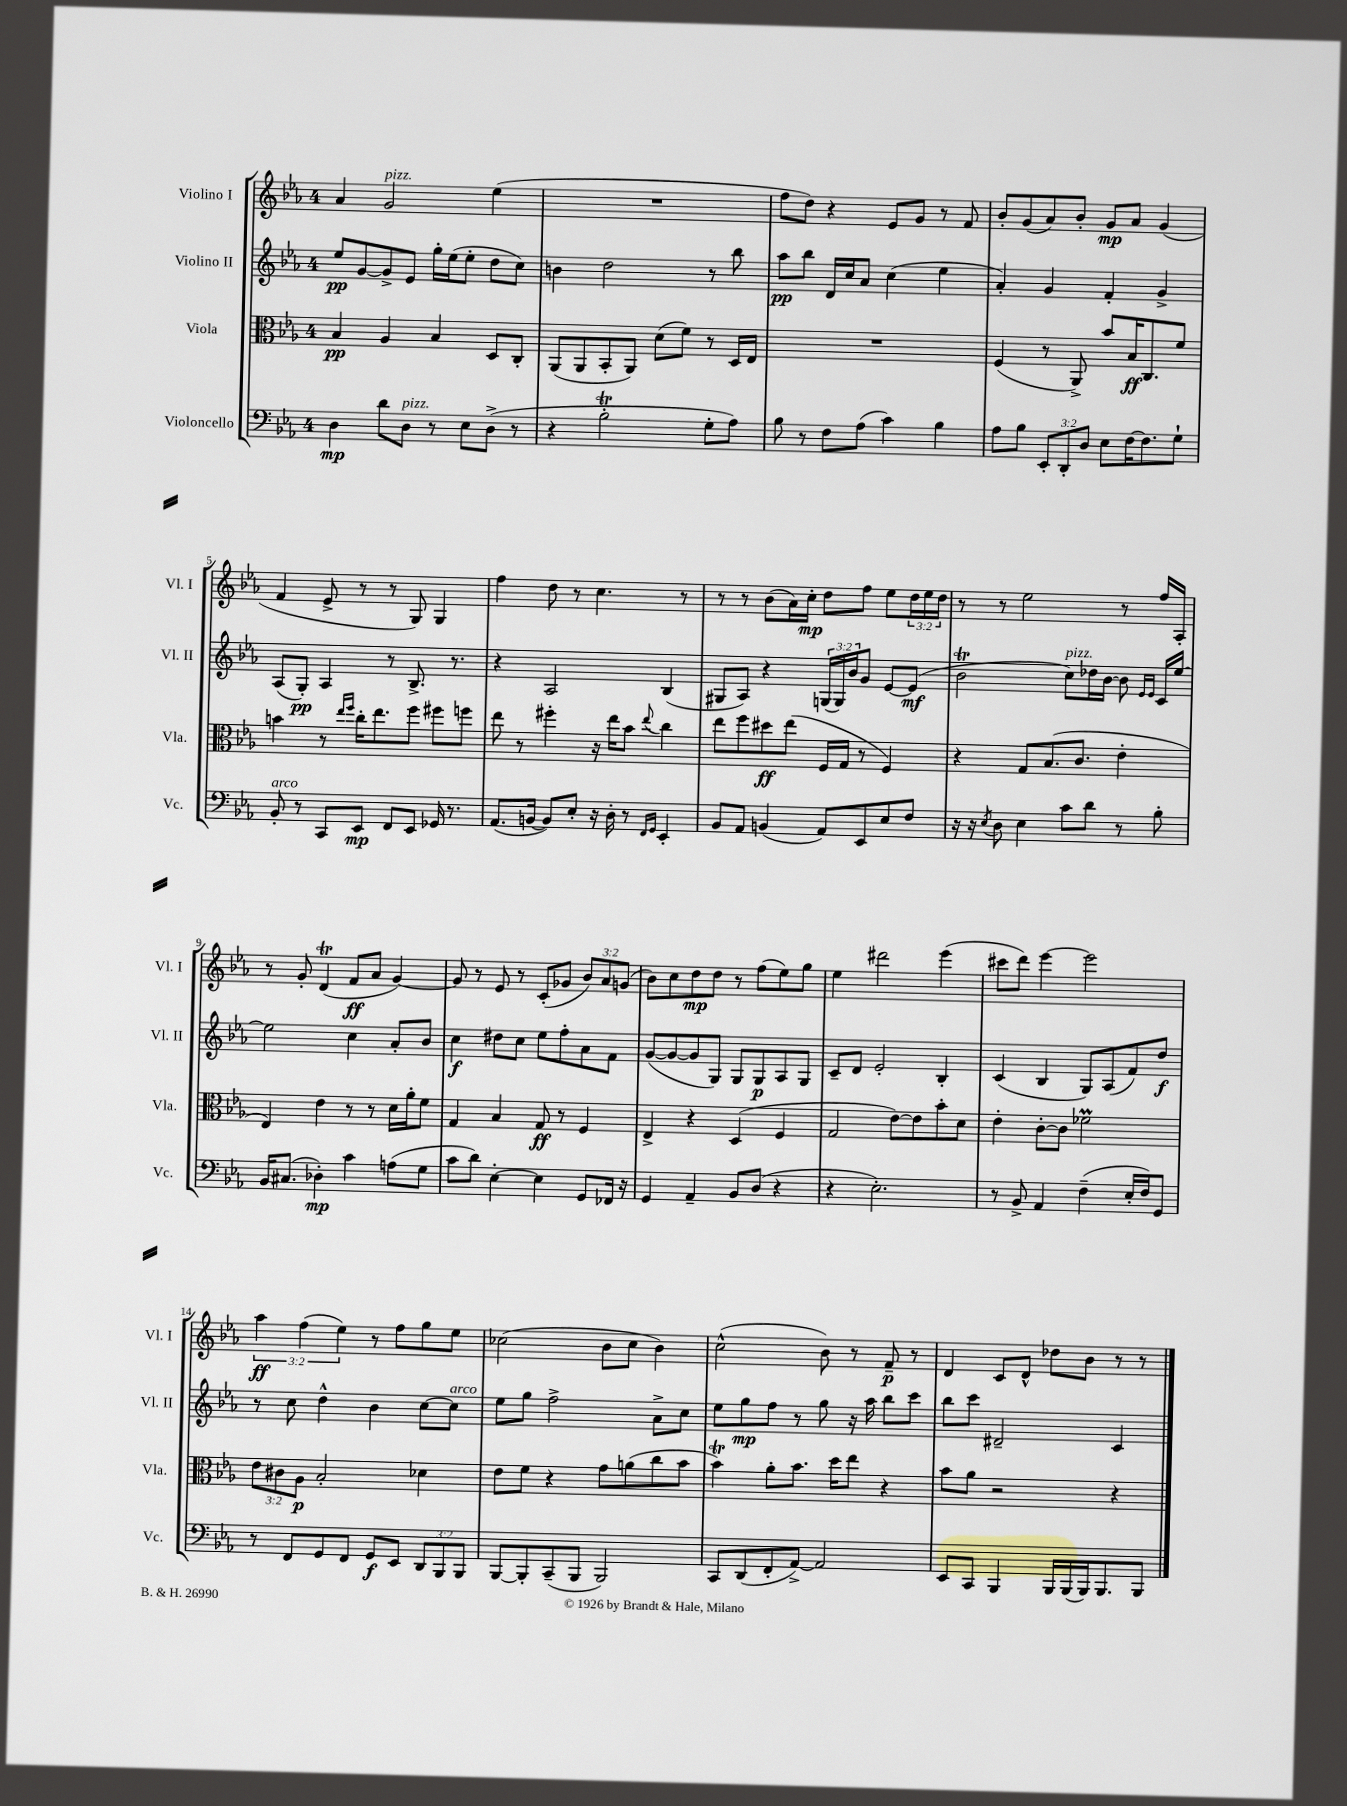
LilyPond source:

<<
\new StaffGroup <<
\new Staff = "s0" \with { instrumentName = "Violino I" shortInstrumentName = "Vl. I" } {
    \clef treble \key ees \major \once \override Staff.TimeSignature.style = #'single-digit \time 4/4 \override Staff.TupletNumber.text = #tuplet-number::calc-fraction-text
    aes'4 g'2^\markup { \italic "pizz." } ees''4( |
    R1 |
    f''8 d''8) r4 ees'8 g'8 r8 f'8 |
    bes'8-. g'8( aes'8) bes'8-. g'8\mp aes'8 g'4( |
    f'4 ees'8-> r8 r8 g8) g4 |
    f''4 d''8 r8 c''4. r8 |
    r8 r8 bes'8( aes'16) c''16-.\mp d''8 f''8 ees''8 \tuplet 3/2 { d''16 ees''16 d''16 } |
    r8 r8 ees''2 r8 f''16 aes16-. |
    r8 g'8-. d'4\trill( f'8\ff aes'8 g'4~) |
    g'8 r8 ees'8 r8 c'8-.( ges'8 \tuplet 3/2 { bes'8) aes'8 g'8( } |
    bes'8) c''8 d''8\mp d''8 r8 f''8( ees''8) g''8 |
    ees''4 dis'''2 ees'''4( |
    cis'''8 d'''8) ees'''4~ ees'''2 |
    \tuplet 3/2 { aes''4\ff f''4( ees''4) } r8 f''8 g''8 ees''8 |
    ces''2( bes'8 ces''8 bes'4) |
    c''2-^( bes'8) r8 f'8--\p r8 |
    d'4 c'8 d'8-^ des''8 bes'8 r8 r8 \bar "|." |
}
\new Staff = "s1" \with { instrumentName = "Violino II" shortInstrumentName = "Vl. II" } {
    \clef treble \key ees \major \once \override Staff.TimeSignature.style = #'single-digit \time 4/4 \override Staff.TupletNumber.text = #tuplet-number::calc-fraction-text
    ees''8\pp g'8~ g'8-> ees'8 g''16-. ees''16( ees''8-. d''8 c''8) |
    b'4 d''2 r8 bes''8 |
    aes''8\pp bes''8 d'16 c''16 aes'8 c''4( ees''4 |
    aes'4-.) g'4 f'4-. g'4-> |
    aes8( g8-.\pp) aes4 r8 bes8.-> r8. |
    r4 aes2 bes4( |
    gis8 aes8) r4 \tuplet 3/2 { g16( g16) bes'16 } g'8 ees'8~ ees'8\mf( |
    bes'2\trill c''8^\markup { \italic "pizz." }) des''16 bes'16~ bes'8 \grace { ees'16 ees'16 } c'16 ees''16~ |
    ees''2 c''4 aes'8-. bes'8 |
    c''4\f dis''8 c''8 ees''8 f''8-. aes'8 f'8 |
    g'8~( g'8~ g'8 g8) g8 g8\p aes8 g8 |
    c'8-- d'8 ees'2-. bes4-. |
    c'4( bes4 g8) aes8( f'8) d''8\f |
    r8 c''8 d''4-^ bes'4 c''8~ c''8^\markup { \italic "arco" } |
    ees''8 g''8 f''2-> aes'8-> c''8 |
    ees''8 g''8\mp f''8 r8 g''8 r16 aes''16 bes''8 c'''8 |
    bes''8 c'''8 dis'2-- c'4 \bar "|." |
}
\new Staff = "s2" \with { instrumentName = "Viola" shortInstrumentName = "Vla." } {
    \clef alto \key ees \major \once \override Staff.TimeSignature.style = #'single-digit \time 4/4 \override Staff.TupletNumber.text = #tuplet-number::calc-fraction-text
    bes4\pp aes4 bes4 d8 c8-. |
    aes,8( aes,8 bes,8-. aes,8) d'8( f'8) r8 d16 ees16 |
    R1 |
    f4( r8 aes,8->) bes'8 bes16\ff c8. f'8 |
    b'4 r8 \grace { ees''16 f''16 } c''16-. ees''8. f''8 fis''8 f''8 |
    ees''8 r8 fis''4-. r16 ees''16 bes'8 \appoggiatura { ees''8 } c''4 |
    ees''8 f''8 dis''8\ff ees''8( f16 g16 r8 f4) |
    r4 g8 bes8.( c'8. ees'4-. |
    ees4) ees'4 r8 r8 d'16 aes'16-. f'8 |
    g4 bes4 g8\ff r8 f4 |
    ees4-> r4 d4( f4 |
    g2 ees'8~) ees'8 bes'8-. d'8 |
    ees'4-. c'8~-. c'8 fes'2\prall |
    \tuplet 3/2 { ees'8 cis'8 aes8\p } bes2-. des'4 |
    ees'8 f'8 r4 g'8 a'8( c''8 bes'8 |
    bes'4\trill) aes'8-. bes'8. d''16 ees''8 r4 |
    bes'8 aes'8 r2 r4 \bar "|." |
}
\new Staff = "s3" \with { instrumentName = "Violoncello" shortInstrumentName = "Vc." } {
    \clef bass \key ees \major \once \override Staff.TimeSignature.style = #'single-digit \time 4/4 \override Staff.TupletNumber.text = #tuplet-number::calc-fraction-text
    d4\mp d'8 d8^\markup { \italic "pizz." } r8 ees8 d8->( r8 |
    r4 bes2-.\trill g8-. aes8) |
    bes8 r8 f8 aes8( c'4) bes4 |
    aes8 bes8 \tuplet 3/2 { ees,8-. d,8-. d8 } ees8 f16~ f8. g8-! |
    bes,8-.^\markup { \italic "arco" } r8 c,8 ees,8\mp f,8 ees,8 ges,16 r8. |
    aes,8.( b,16~ b,8) ees8-. r16 d16-. r8 \grace { f,16 g,16 } ees,4-. |
    bes,8 aes,8 b,4( aes,8) ees,8 ees8 f8 |
    r16 r16 \acciaccatura { ees8 } d8 ees4 c'8 d'8 r8 bes8-. |
    bes,16 cis8.( des4-.\mp) c'4 a8( g8 |
    c'8 d'8) ees4~-. ees4 g,8 fes,16 r16 |
    g,4 aes,4-- bes,8 d8( r4 |
    r4 ees2.-.) |
    r8 bes,8-> aes,4 f4--( ees16-. f16) g,8 |
    r8 f,8 g,8 f,8 g,8\f ees,8 \tuplet 3/2 { d,8 bes,,8 bes,,8 } |
    bes,,8~ bes,,8-. c,8--( bes,,8 bes,,2) |
    c,8 d,8( f,8-. aes,8~->) aes,2 |
    ees,8 c,8 bes,,4 bes,,16 bes,,16( bes,,16) bes,,8. bes,,8 \bar "|." |
}
>>
>>
